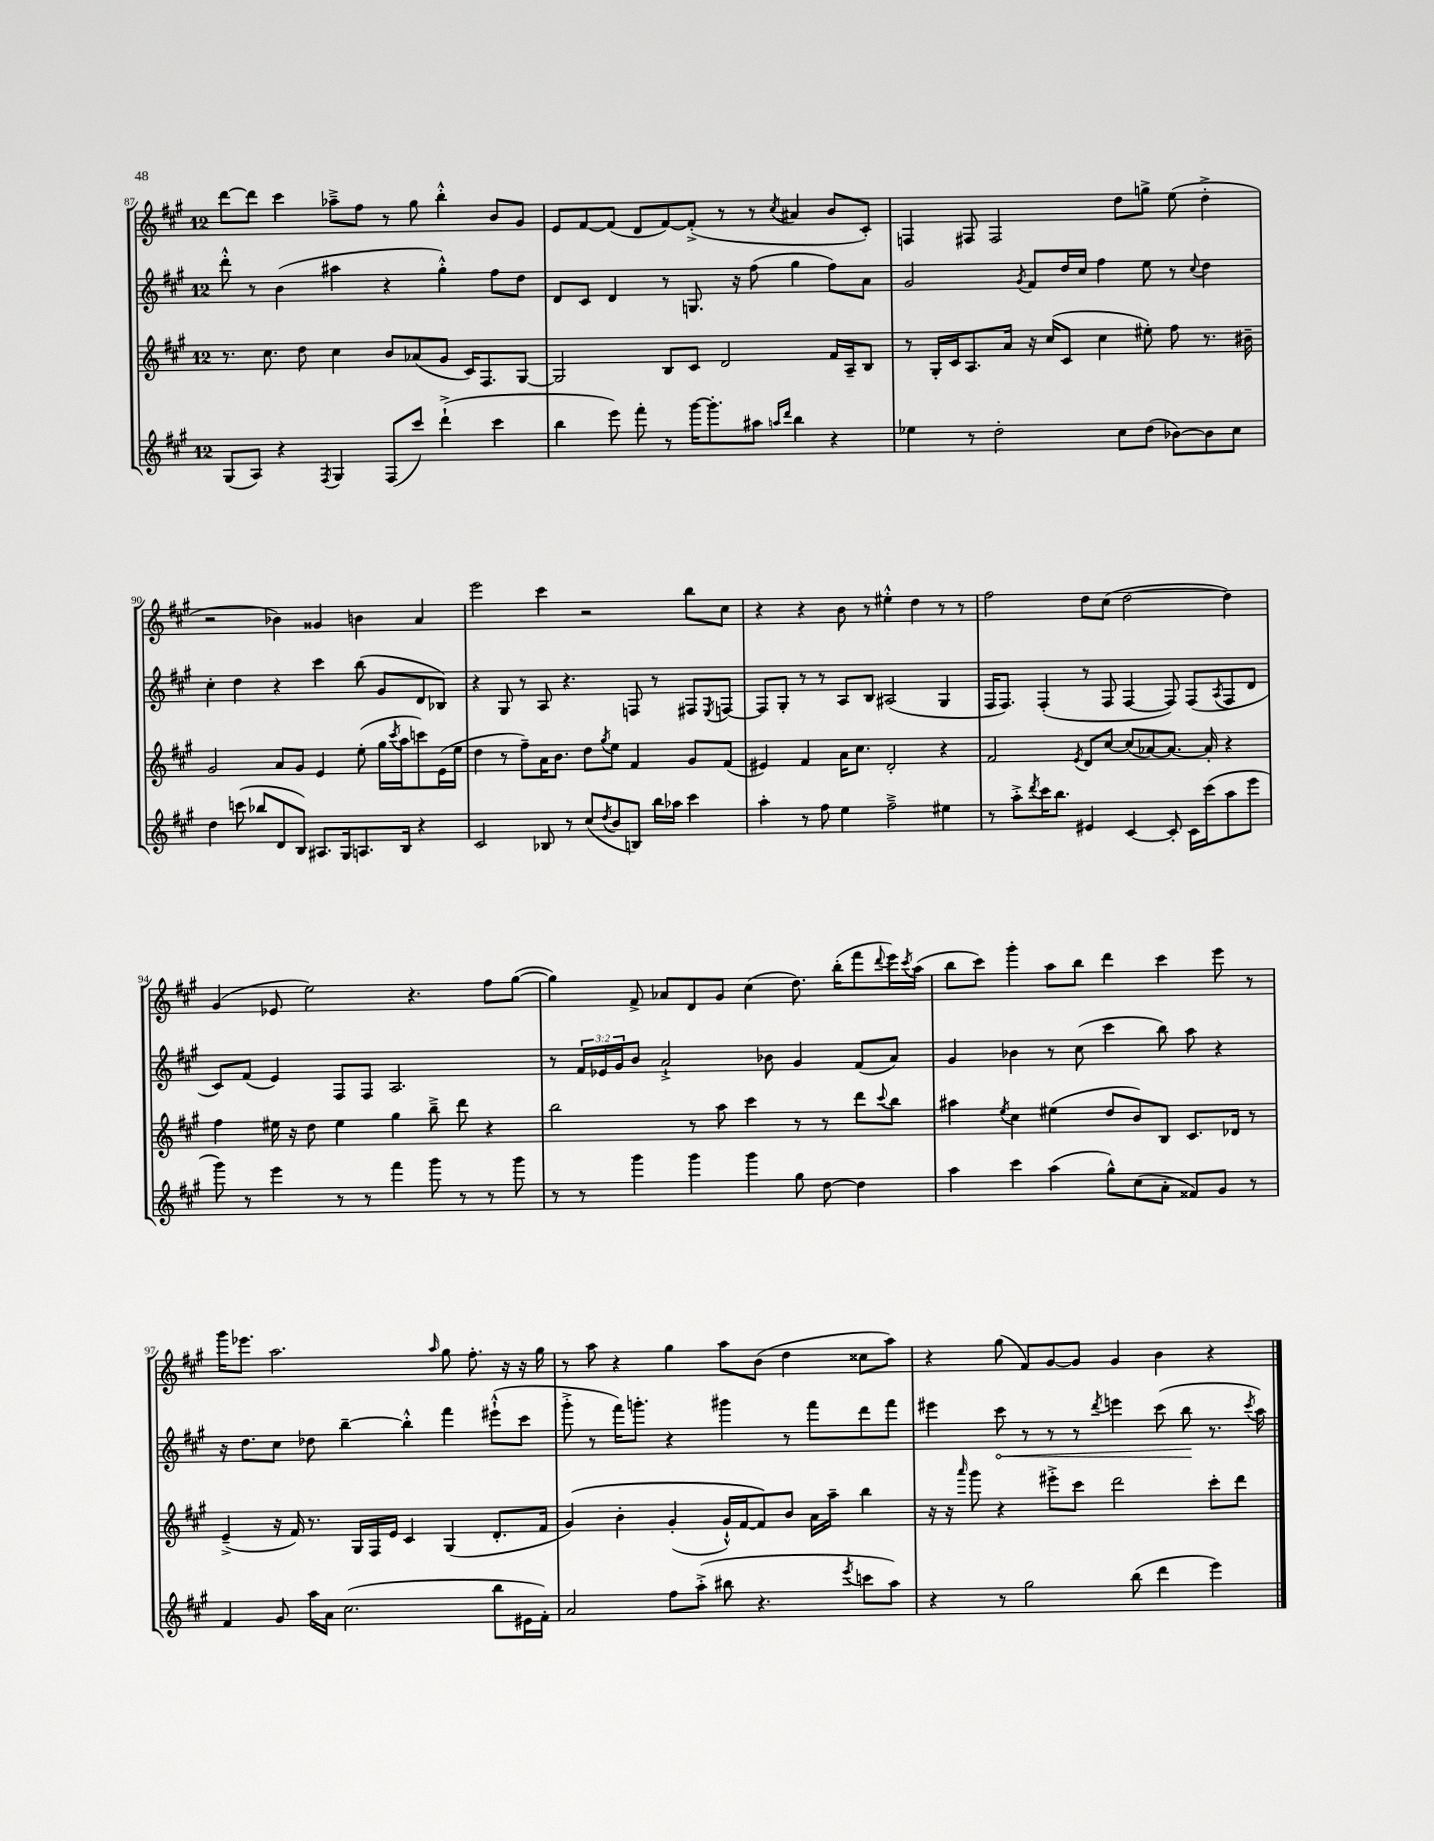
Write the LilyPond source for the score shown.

<<
\new StaffGroup <<
\new Staff = "s0" {
    \clef treble \key a \major \once \override Staff.TimeSignature.style = #'single-digit \time 12/8
    d'''8~ d'''8 cis'''4 aes''8---> fis''8 r8 gis''8 b''4-.-^ b'8 gis'8 |
    e'8 fis'8~ fis'8( d'8 fis'8~) fis'8-.->( r8 r8 \acciaccatura { cis''8 } ais'4 b'8 cis'8-.) |
    f4 fis8 fis2 d''8 g''8-> e''8( d''4-.-> |
    r2 bes'4) gisis'4 b'4 a'4 |
    e'''2 cis'''4 r2 b''8 cis''8 |
    r4 r4 b'8 r8 eis''4-.-^ d''4 r8 r8 |
    fis''2 d''8 cis''8( d''2~ d''4) |
    gis'4( ees'8 e''2) r4. fis''8 gis''8~( |
    gis''4) fis'8-> aes'8 d'8 gis'8 cis''4( d''8.) b''16-.( fis'''8 \appoggiatura { d'''8 } e'''16) \acciaccatura { cis'''8 } a''16( |
    b''8 cis'''8) gis'''4-. a''8 b''8 d'''4 cis'''4 e'''8 r8 |
    gis'''16 ees'''8. a''2. \grace { a''16 } gis''8 fis''8.-. r16 r16 gis''16 |
    r8 a''8 r4 gis''4 a''8 b'8( d''4 cisis''8 a''8) |
    r4 gis''8( fis'8) gis'8~ gis'8 gis'4 b'4 r4 \bar "|." |
}
\new Staff = "s1" {
    \clef treble \key a \major \once \override Staff.TimeSignature.style = #'single-digit \time 12/8 \override Staff.TupletNumber.text = #tuplet-number::calc-fraction-text
    d'''8-.-^ r8 b'4( ais''4 r4 gis''4-.-^) fis''8 d''8 |
    d'8 cis'8 d'4 r8 g8. r16 fis''8( gis''4 fis''8) a'8 |
    gis'2 \acciaccatura { gis'8 } fis'8 d''16 cis''16 fis''4 e''8 r8 \appoggiatura { cis''8 } d''4 |
    cis''4-. d''4 r4 cis'''4 b''8( gis'8 d'8 bes8) |
    r4 gis8 r8 a8 r4. f8 r8 fis8 \acciaccatura { e8 } f8~ |
    f8 gis8-. r8 r8 a8 b8 ais2( gis4 |
    fis16 fis8.) fis4-.( r8 fis8 fis4~ fis8) fis8( \acciaccatura { a8 } fis8 d'8 |
    cis'8) fis'8( e'4) fis8 fis8 a2. |
    r8 \tuplet 3/2 { fis'16 ees'16 gis'16 } b'8 a'2-!-> bes'8 gis'4 fis'8( a'8) |
    gis'4 bes'4 r8 cis''8( cis'''4 b''8) a''8 r4 |
    r16 d''8. cis''8 des''8 b''4~-- b''4-.-^ fis'''4 eis'''8-!-^( cis'''8 |
    gis'''8-.-> r8 fis'''16) g'''8.-. r4 gis'''4 r8 fis'''8 d'''8 fis'''8 |
    eis'''4 \once \override Hairpin.circled-tip = ##t cis'''8\< r8 r8 r8 \acciaccatura { d'''8 } e'''4 cis'''8( b''8\! r8. \acciaccatura { cis'''8 } a''16) \bar "|." |
}
\new Staff = "s2" {
    \clef treble \key a \major \once \override Staff.TimeSignature.style = #'single-digit \time 12/8
    r8. cis''8. d''8 cis''4 b'8 aes'8( gis'8 cis'16) fis8. gis8~ |
    gis2 b8 cis'8 d'2 fis'16 a16-- b8 |
    r8 gis16-. cis'16 a8. a'16 r16 cis''16( cis'8 cis''4 eis''8-.) fis''8 r8. bis'16-- |
    gis'2 a'8 gis'8 e'4 e''8-.( gis''16 \acciaccatura { cis'''8 } a''16 c'''8) e'16( e''16 |
    d''4 r8 fis''8--) a'16 b'8. d''8 \acciaccatura { gis''8 } e''8 fis'4 gis'8 fis'8( |
    eis'4) fis'4 a'16 cis''8. d'2-. r4 |
    fis'2 \acciaccatura { e'8 } d'8 cis''8~ cis''8( aes'8~) aes'8.~ aes'16-. r4 |
    fis''4 eis''16 r16 d''8 eis''4 gis''4 b''8---> d'''8 r4 |
    b''2 r8 a''8 cis'''4 r8 r8 d'''8 \appoggiatura { cis'''8 } b''8 |
    ais''4 \acciaccatura { e''8 } cis''4 eis''4( d''8 b'8) b8 cis'8. des'16 r8 |
    e'4--->( r16 fis'16) r8. gis16 fis16 e'16 cis'4 gis4( d'8.-. fis'16 |
    gis'4)\( b'4-. gis'4-.( gis'16-!-^) fis'16~ fis'8\) b'8 a'16 a''16-- b''4 |
    r16 r16 \grace { a'''16 } gis'''8 r4 eis'''8-.-> cis'''8 d'''2 cis'''8-. d'''8 \bar "|." |
}
\new Staff = "s3" {
    \clef treble \key a \major \once \override Staff.TimeSignature.style = #'single-digit \time 12/8
    gis8( a8) r4 \acciaccatura { fis8 } gis4 fis8( cis'''8) d'''4-!->( cis'''4 |
    b''4 e'''8) fis'''8-. r8 gis'''16~ gis'''8.-. ais''8 \grace { a''16 d'''16 } b''4 r4 |
    ees''4 r8 d''2-. cis''8 d''8( bes'8~) bes'8 cis''8 |
    d''4 c'''8( bes''8 d'8 b8) ais8. gis16 a8. b16 r4 |
    cis'2 bes8 r8 cis''8( \acciaccatura { d''8 } b'8 b8) b''16 aes''16 cis'''4 |
    a''4-. r8 fis''8 e''4 fis''2---> eis''4 |
    r8 a''8-.-> \acciaccatura { d'''8 } cis'''16 b''8. eis'4 cis'4~ cis'8-. cis'16 cis'''16( a''8 e'''8 |
    gis'''8) r8 e'''4 r8 r8 fis'''4 gis'''8 r8 r8 gis'''8 |
    r8 r8 gis'''4 gis'''4 gis'''4 gis''8 d''8~ d''4 |
    a''4 cis'''4 a''4( gis''8-^) cis''8( a'8-. fisis'8) gis'8 r8 |
    fis'4 gis'8 a''16 a'16 cis''2.( b''8 eis'16 fis'16-.) |
    a'2 fis''8 a''8-.->( bis''8 r4. \acciaccatura { e'''8 } c'''8 a''8) |
    r4 r8 gis''2 b''8( d'''4 e'''4) \bar "|." |
}
>>
>>
\layout { \context { \Score currentBarNumber = #87 } }
